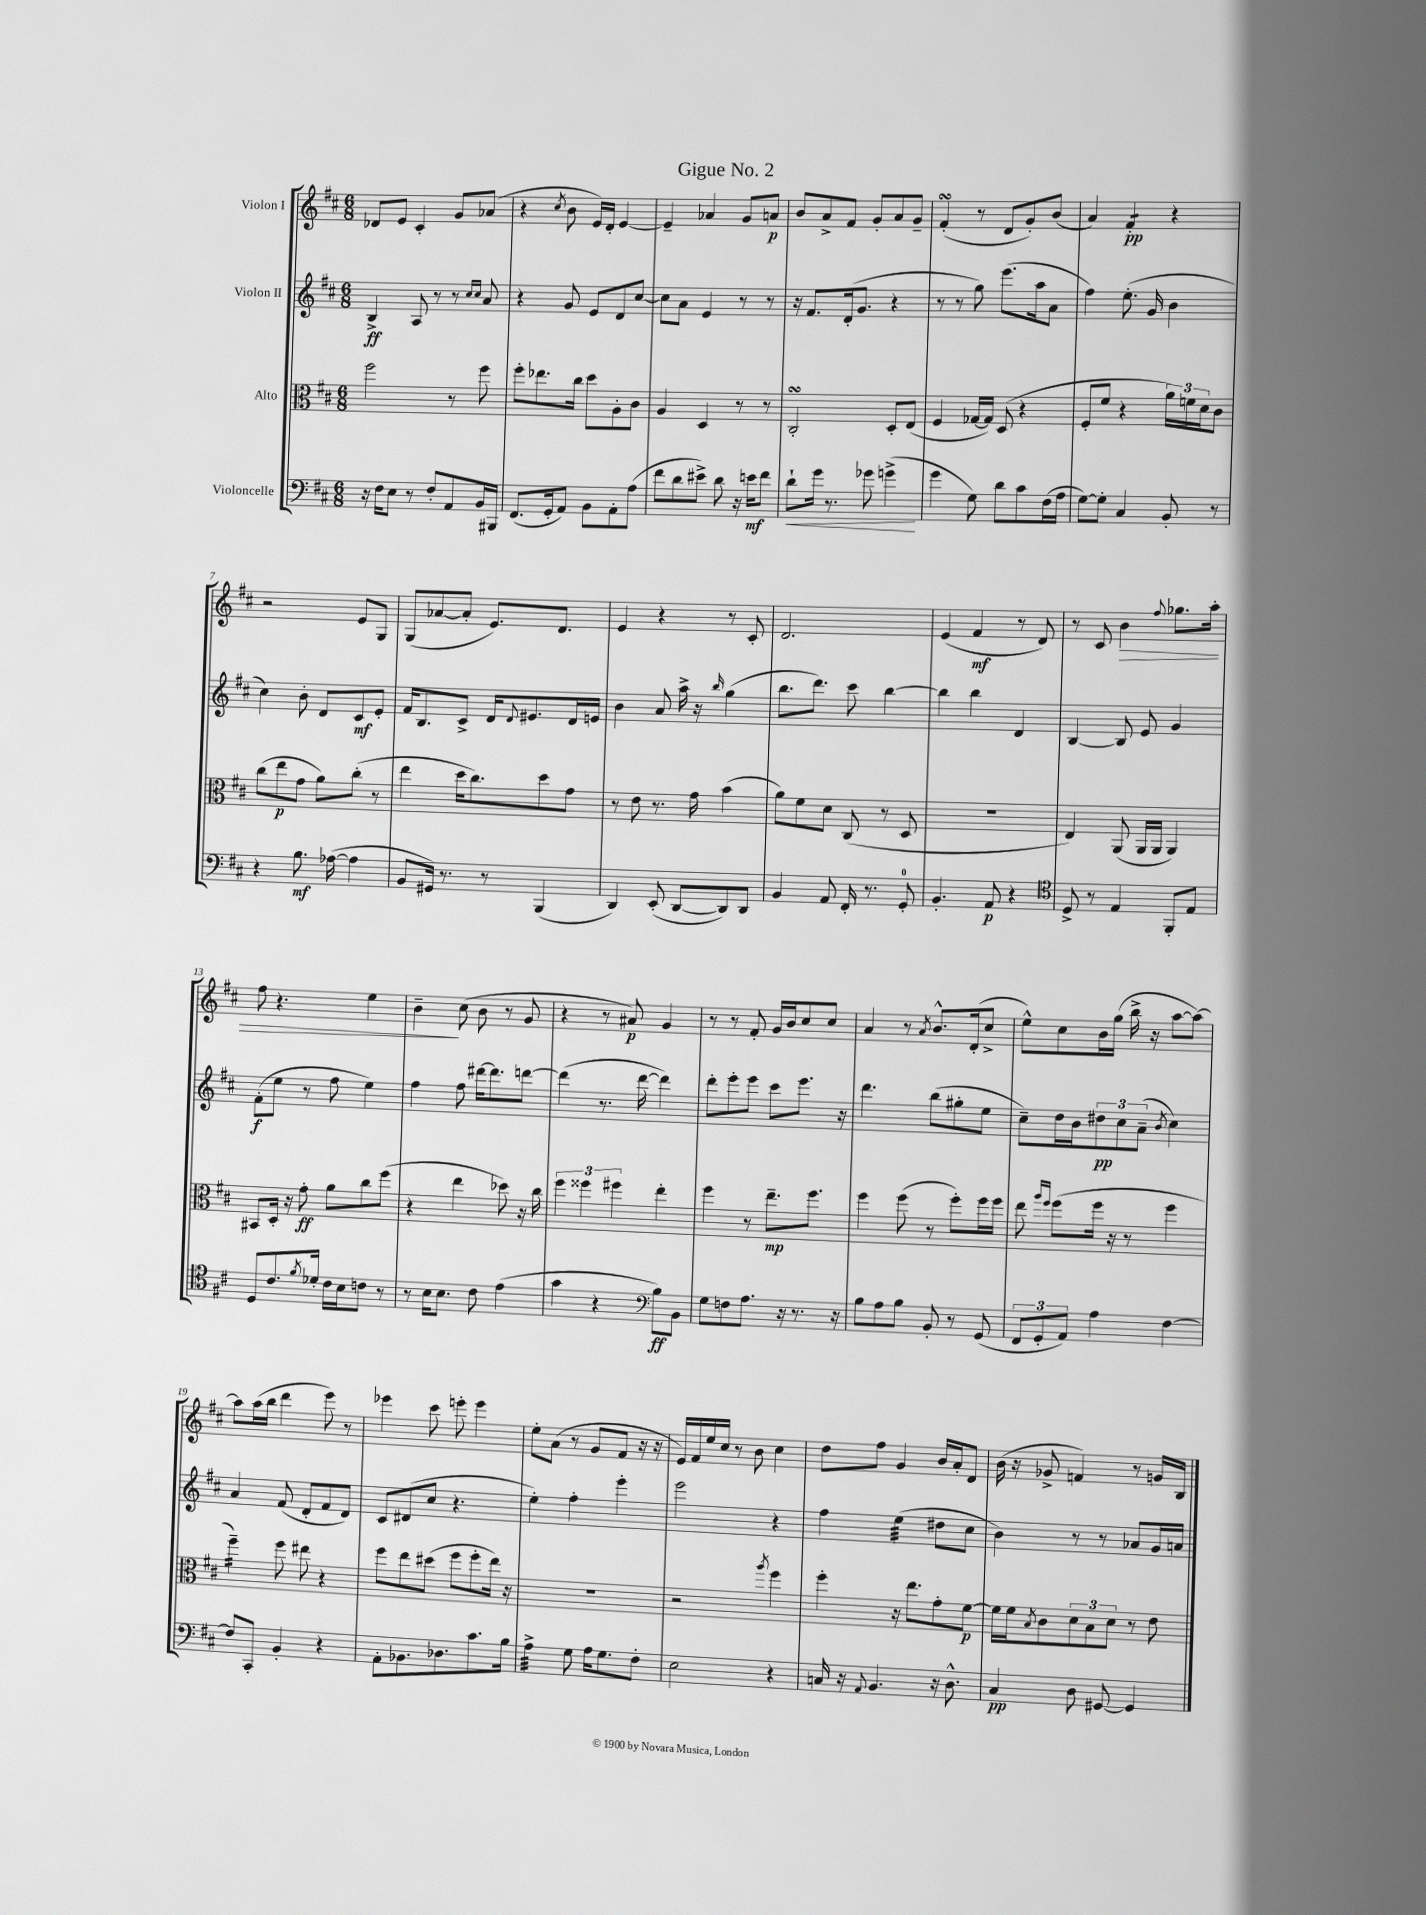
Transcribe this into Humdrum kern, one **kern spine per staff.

**kern	**kern	**kern	**kern
*staff4	*staff3	*staff2	*staff1
*clefF4	*clefC3	*clefG2	*clefG2
*k[f#c#]	*k[f#c#]	*k[f#c#]	*k[f#c#]
*M6/8	*M6/8	*M6/8	*M6/8
16r	2ff#\	4B^/	8d-/L
16F#\LK	.	.	.
8E\J	.	.	8e/J
8r	.	8A/	4c#'/
8F#'/L	.	8r	.
8AA/	8r	8r	8g/L
.	.	16qqcc#/LL	.
.	.	16qqcc#/JJ	.
16BB/L	8ff#\	8a/	(8a-/J
16BBB#/JJ	.	.	.
=	=	=	=
(8.FF#/L	8ff#'\L	4r	4r
.	8.ee-\	.	.
16GG'/k	.	.	.
.	.	.	8qcc#/
8AA/J)	.	8g/	8b\
.	16cc#\Jk	.	.
8BB\L	8dd\L	8e/L	16e/LL)
.	.	.	16d'/JJ
8AA'\	8A'\	8d/	[4e/
(8A\J	8c#\J	[8cc#/J	.
=	=	=	=
8f#\L	4A/	8cc#\]L	4e~/]
8d\	.	8a\J	.
8e#^\J)	4D/	4e/	4a-/
8d\	.	.	.
16r	8r	8r	8g/L
16e\LK	.	.	.
8f#\J	8r	8r	8a/J
=	=	=	=
8d`\L	2C#'/	16r	8b/L
.	.	8.f#/L	.
16g\Jk	.	.	8a^/
8.r	.	.	.
.	.	(16d'/k	8f#/J
.	.	8.g/J	.
8g-\	.	.	8g'/L
(4g^\	8D'/L	4r	8a/
.	(8E/J	.	8g~/J
=	=	=	=
4g\	4F#/	8r	(4f#'/
.	.	8r	.
8G\)	[16G-/LL	8gg\)	8r
.	16G-/]JJ)	.	.
8d\L	(8D/	(8.eee\L	8d/L
8c#\	4r	.	8g'/)
.	.	16aa\k	.
(16F#\L	.	8a\J	(8b/J
16A\JJ	.	.	.
=	=	=	=
[8G\L)	8F#'/L	4ff#\)	4a/)
8G'\]J	8f#/J	.	.
4C#/	4r	(8.ee'\	4f#'/
.	.	16g/	.
8BB'/	24a\LL)	4b\	4r
.	24f\	.	.
.	24d\J	.	.
8r	8c#\J	.	.
=	=	=	=
4r	(8cc#\L	4cc#\)	2r
.	8ee\	.	.
8.B\	8g\J	8b'\	.
.	8a\L)	8d/L	.
([16A-\	.	.	.
4A-\]	(8cc#'\J	8c#/	8e/L
.	8r	8e'/J	8G/J
=	=	=	=
8BB/L	4ee\	16f#/LK	(8G/L
.	.	8.B/	.
16GG#/Jk)	.	.	[8a-/
8.r	.	.	.
.	16dd\LK	8c#^/J	8a-'/]J
.	8.cc#\)	.	.
8r	.	16d/LK	8.e/L)
.	.	8qqd/	.
.	.	8.e#/	.
(4BBB/	8dd\	.	.
.	.	.	8.d/J
.	8g\J	16d/L	.
.	.	16e/JJ	.
=	=	=	=
4DD/)	8r	4b\	4e/
.	8e\	.	.
(8EE'/	8.r	8a/	4r
[8DD/L	.	16aa^\	.
.	16g\	16r	.
.	.	16qqbb/	.
8DD/])	(4b\	(4gg\	8r
8DD/J	.	.	8c#'/
=	=	=	=
4BB/	8a\L)	8.bb\L	2.d/
.	8f#\	.	.
.	.	8.ddd\J)	.
8AA/	8d\J	.	.
16FF#'/	(8C#/	8ccc#\	.
8.r	.	.	.
.	8r	[4bb\	.
8GG'/	8D/	.	.
=	=	=	=
4.BB'/	2.r	4bb\]	(4e/
.	.	4bb\	4f#/
8AA/	.	.	.
4r	.	4d/	8r
.	.	.	8d/)
=	=	=	=
*clefC4	*	*	*
8D^/	4E/)	[4B/	8r
8r	.	.	8c#/
4E/	(8AA/	8B/]	4b\
.	16AA/LL	8e/	.
.	16AA/JJ	.	.
.	.	.	8qqff#/
8FF#'/L	4AA/)	4g/	8.gg-\L
8E/J	.	.	.
.	.	.	16aa'\Jk
=	=	=	=
8D/L	8BB#/L	(8f#'\L	8ff#\
8.c#/	16D'/Jk	8ee\J	4.r
.	16r	.	.
.	8g'\	8r	.
8qf#/	.	.	.
16d-'/Jk	.	.	.
16c#\LL	8a\L	8ff#\	.
16B\J	.	.	.
8c\J	8cc#\	4ee\)	4ee\
8r	(8ff#\J	.	.
=	=	=	=
8r	4r	4ff#\	4b~\
16B\LK	.	.	.
8.B\J	.	.	.
.	4ee\	8ff#\	(8cc#\
8c#\	.	[16ddd#\LK	8b\
.	.	8.ddd#\]	.
(4e\	8dd-\)	.	8r
.	16r	[8ddd\J	8g/
.	16cc#\	.	.
=	=	=	=
4g\	6ff#\	(4ddd\]	4r
.	6ff##\	.	.
4r	.	8.r	8r
.	6ff#\	.	.
.	.	.	8a#/)
.	.	[16ddd\	.
*clefF4	*	*	*
8B\L)	4ee'\	4ddd\])	4g/
8BB\J	.	.	.
=	=	=	=
8G\L	4ff#\	8ddd'\L	8r
8F\	.	8eee'\	8r
8.A\J	8r	8eee\J	8f#'/
.	8.ee~\L	8ccc#\L	16g/LL
16r	.	.	16b/J
8.r	.	8.eee\J	8cc#/
.	8.ff#\J	.	.
.	.	.	8cc#/J
16r	.	16r	.
=	=	=	=
8B\L	4ff#\	4.ddd\	4a/
8A\	.	.	.
8B\J	(8ff#\	.	8r
.	.	.	8qa/
8BB'/	8r	(8bb\L	8.b^^/L
8r	8ff#'\L)	8gg#'\	.
.	.	.	(16d'/k
(8GG/	16ff#\L	8ee\J	8cc#^/J
.	16ff#\JJ	.	.
=	=	=	=
12FF#/L	8ee\	8cc#~\L)	8ee^^\L)
12GG'/	.	.	.
.	16qqaa/LL	.	.
.	16qqff#/JJ	.	.
.	(8ff#\L	16dd\L	8cc#\
12AA/J)	.	.	.
.	.	16b\J	.
4A\	16ff#\Jk	12dd#\	16b\L
.	16r	.	(16gg\JJ
.	.	12cc#\	.
.	8r	.	16bb^\
.	.	(12a~\J	.
.	.	.	16r
.	.	8qb/	.
[4F#\	4ff#\	4cc#\)	[8aa\L
.	.	.	8aa\_J)
=	=	=	=
8F#/]L	4ff#~\)	4a/	8aa\]L
8CC#'/J	.	.	(16aa\L
.	.	.	16bb\JJ
4BB'/	8ff#\	(8f#/	4ddd\
.	8ee#\	8d'/L	.
4r	4r	8f#/	8eee\)
.	.	8d/J)	8r
=	=	=	=
8AA'\L	8ff#\L	8c#/L	4eee-\
8.BB-\	8ee\	(8d#/	.
.	(8dd#\J	8cc#/J	8ccc#\
8.D-\	.	.	.
.	8ff#\L	4.r	8eee'\
8.c#\	8ff#'\	.	4eee\
.	16ee\Jk)	.	.
16B\Jk	16r	.	.
=	=	=	=
4A^\	2.r	4ee'\)	8ee'\L
.	.	.	(8a\J
8G\	.	4ff#'\	8r
16A\LK	.	.	8g/L
8.G\	.	.	.
.	.	4eee'\	8f#/J
8F#'\J	.	.	16r
.	.	.	16r
=	=	=	=
2E\	2r	2eee\	16e/LL)
.	.	.	16f#/
.	.	.	16ee/
.	.	.	16cc#/JJ
.	.	.	8r
.	.	.	8b\
.	8qaa/	.	.
4r	4ff#\	4r	4cc#\
=	=	=	=
16C/	4ff#'\	4ff#\	8dd\L
16r	.	.	.
8qqAA/	.	.	.
4.BB/	.	.	8ff#\J
.	16r	(4ee\	4g/
.	8.ee\L	.	.
16r	8g'\	8dd#\L	16b/LL
8.D^^\	.	.	16a'/J
.	[8f#\J	8cc#\J	8d/J
=	=	=	=
4C#/	16f#\]LL	4b\)	(16b\
.	16f#\J	.	16r
.	8qB/	.	.
.	8c#\	.	8g-^/
8D\	12d\	8r	4f/)
.	12B\	.	.
[8GG#/	.	8r	.
.	12d\J	.	.
4GG#/]	8r	8a-/L	8r
.	8e\	16g/L	16g/LL
.	.	16a/JJ	16B/JJ
==	==	==	==
*-	*-	*-	*-
